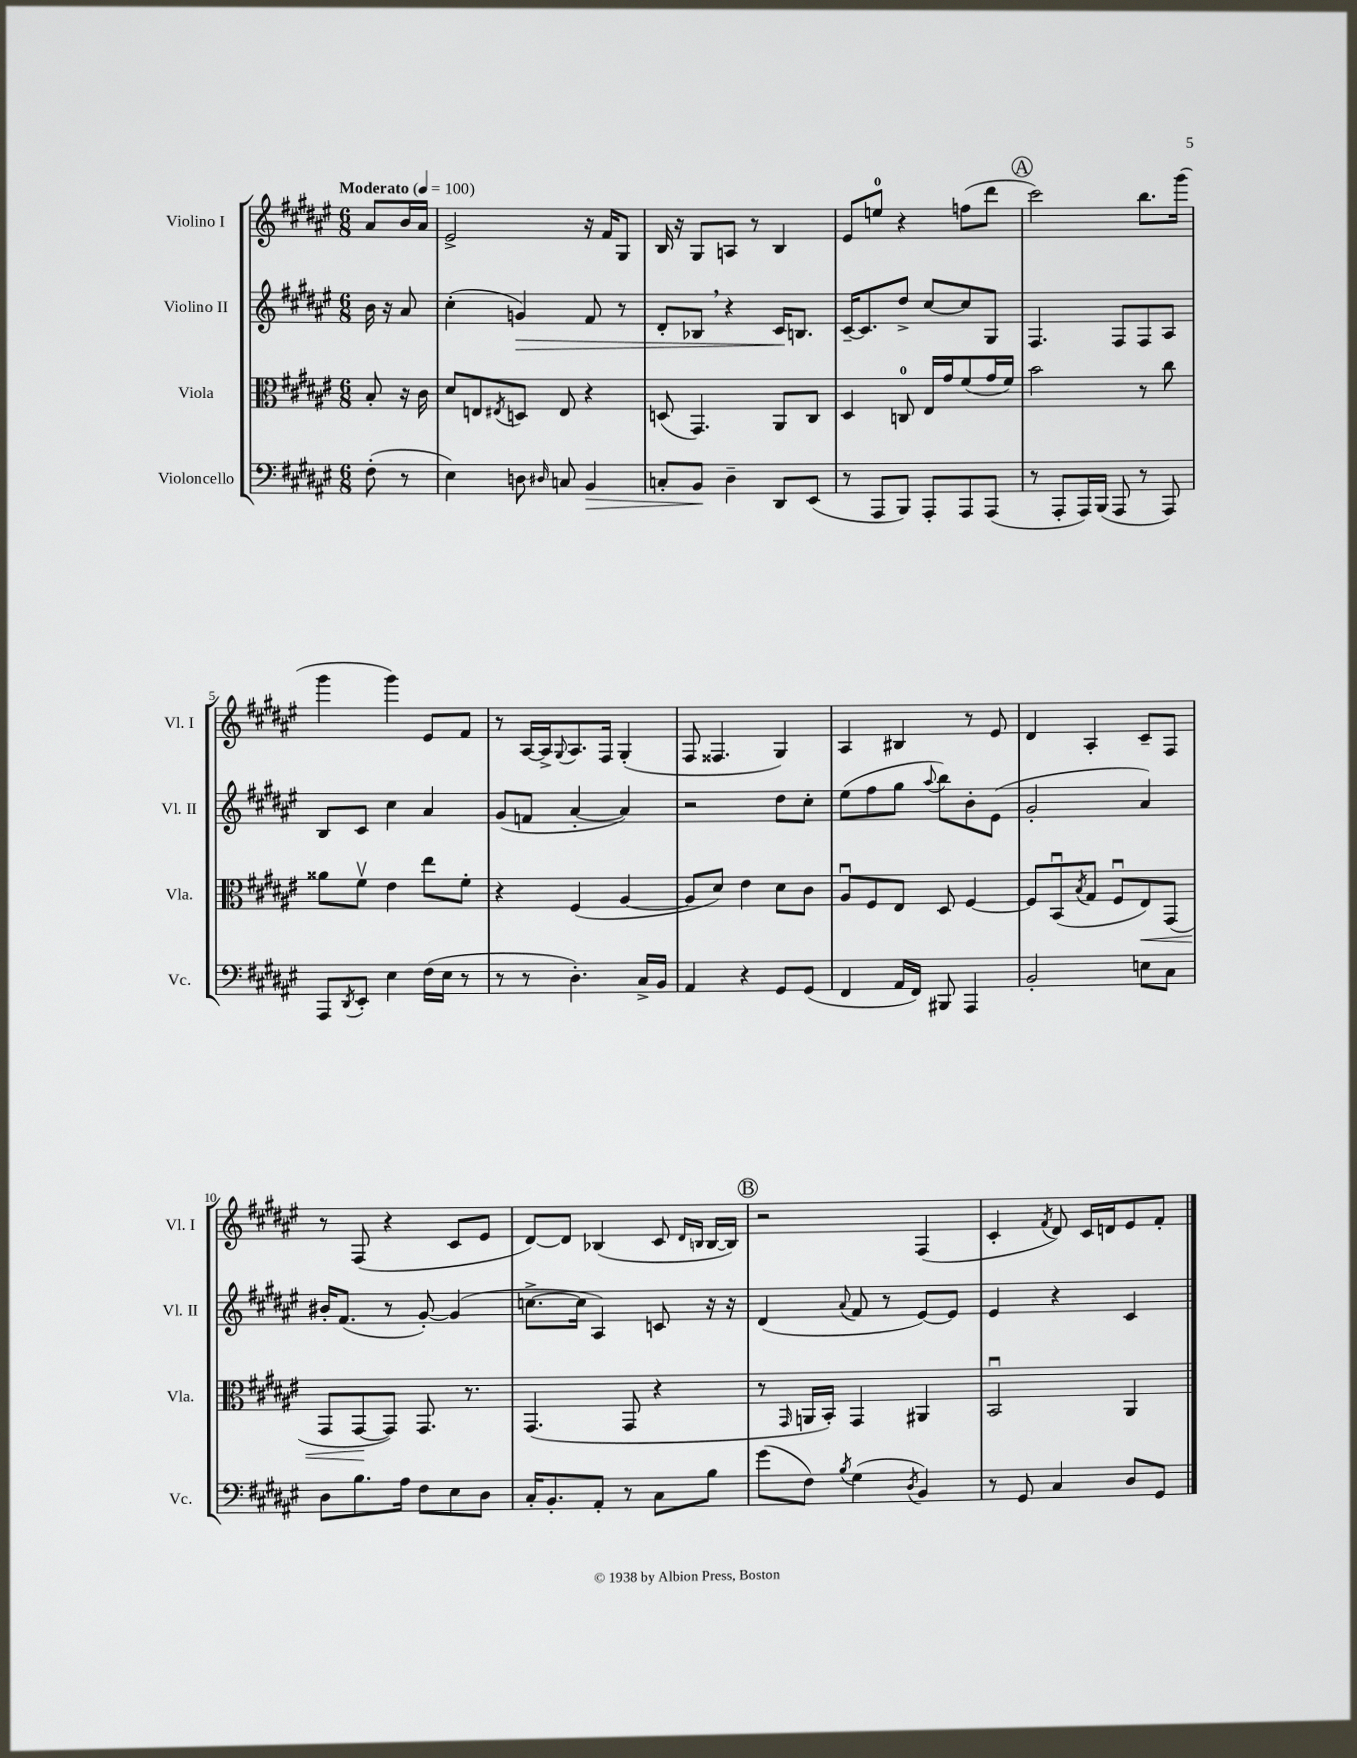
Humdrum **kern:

**kern	**dynam	**kern	**dynam	**kern	**dynam	**kern
*part4	*part4	*part3	*part3	*part2	*part2	*part1
*staff4	*staff4	*staff3	*staff3	*staff2	*staff2	*staff1
*I"Violoncello	*	*I"Viola	*	*I"Violino II	*	*I"Violino I
*I'Vc.	*	*I'Vla.	*	*I'Vl. II	*	*I'Vl. I
*clefF4	*	*clefC3	*	*clefG2	*	*clefG2
*k[f#c#g#d#a#e#]	*	*k[f#c#g#d#a#e#]	*	*k[f#c#g#d#a#e#]	*	*k[f#c#g#d#a#e#]
*M6/8	*	*M6/8	*	*M6/8	*	*M6/8
*MM100	*	*MM100	*	*MM100	*	*MM100
=	=	=	=	=	=	=
!	!	!	!	!	!	!LO:TX:a:B:t=Moderato
(8F#'\	.	8B'/	.	16b\	.	8a#/L
.	.	.	.	16r	.	.
8r	.	16r	.	8a#/	.	16b/L
.	.	16c#\	.	.	.	16a#/JJ
=1	=1	=1	=1	=1	=1	=1
4E#\)	.	8d#/L	.	(4cc#'\	.	2e#^/
.	.	8En/	.	.	.	.
.	.	8qE#X/	.	.	.	.
!	!	!	!	!	!LO:HP:b	!
8Dn\	.	8Dn/J	.	4gn/)	>	.
16qqD#X/	.	.	.	.	.	.
8Cn/	.	8E#/	.	.	.	.
!	!LO:HP:b	!	!	!	!	!
4BB/	>	4r	.	8f#/	.	16r
.	.	.	.	.	.	16f#/KL
.	.	.	.	8r	.	8G#/J
=2	=2	=2	=2	=2	=2	=2
8Cn'/L	.	(8Dn/	.	8d#'/L	.	16B/
.	.	.	.	.	.	16r
8BB/J	.	4.GG#/)	.	8B-X,/J	.	8G#/L
4D#~\	]	.	.	4r	.	8An/J
.	.	.	.	.	.	8r
8DD#/L	.	8AA#/L	.	16c#/KL	.	4B/
.	.	.	.	8.Bn/J	]	.
(8EE#/J	.	8C#/J	.	.	.	.
=3	=3	=3	=3	=3	=3	=3
8r	.	4D#/	.	[16c#~/KL	.	8e#/L
.	.	.	.	8.c#/]	.	.
8AAA#/L	.	.	.	.	.	8een/J
8BBB/J)	.	8Cn/	.	8dd#^/J	.	4r
8AAA#'/L	.	16E#/LL	.	[8cc#/L	.	.
.	.	16g#/J	.	.	.	.
8AAA#/	.	(8f#/	.	8cc#/]	.	(8ffn\L
(8AAA#/J	.	16g#/L	.	8G#/J	.	8ddd#\J
.	.	16f#/JJ)	.	.	.	.
!!LO:REH:place=s1:t=A
=4	=4	=4	=4	=4	=4	=4
8r	.	2b\	.	4.F#/	.	2ccc#\)
8AAA#'/L	.	.	.	.	.	.
16AAA#/L)	.	.	.	.	.	.
(16BBB/JJ	.	.	.	.	.	.
8AAA#/	.	.	.	8F#/L	.	.
8r	.	8r	.	8F#/	.	8.bb\L
8AAA#/)	.	8cc#\	.	8A#/J	.	.
.	.	.	.	.	.	(16ggg#\Jk
!!LO:LB:g=z
=5	=5	=5	=5	=5	=5	=5
8AAA#/L	.	8a##X\L	.	8B/L	.	4ggg#\
8qDD#/	.	.	.	.	.	.
8EE#'/J	.	8f#v\J	.	8c#/J	.	.
4E#\	.	4e#\	.	4cc#\	.	4ggg#\)
(16F#\LL	.	8ee#\L	.	4a#/	.	8e#/L
16E#\JJ	.	.	.	.	.	.
8r	.	8f#'\J	.	.	.	8f#/J
=6	=6	=6	=6	=6	=6	=6
8r	.	4r	.	(8g#/L	.	8r
8r	.	.	.	8fn/J	.	[16A#/LL
.	.	.	.	.	.	16A#^/J]
.	.	.	.	.	.	8qqG#/
4.D#'\)	.	(4F#/	.	[4a#'/	.	8.A#/
.	.	.	.	.	.	16F#/Jk
.	.	[4A#/	.	4a#/])	.	(4G#'/
16C#^/LL	.	.	.	.	.	.
16BB/JJ	.	.	.	.	.	.
=7	=7	=7	=7	=7	=7	=7
4AA#/	.	8A#/L]	.	2r	.	8F#/
.	.	8d#/J)	.	.	.	4.F##X/
4r	.	4e#\	.	.	.	.
8GG#/L	.	8d#\L	.	8dd#\L	.	4G#/)
(8GG#/J	.	8c#\J	.	8cc#'\J	.	.
=8	=8	=8	=8	=8	=8	=8
4FF#/	.	8A#u/L	.	(8ee#\L	.	4A#/
.	.	8F#/	.	8ff#\	.	.
16AA#/LL	.	8E#/J	.	8gg#\J	.	4B#X/
16FF#/JJ)	.	.	.	.	.	.
.	.	.	.	8qqaa#/	.	.
8BBB#X/	.	8D#/	.	8bb\L)	.	.
4AAA#/	.	[4F#/	.	8b'\	.	8r
.	.	.	.	(8e#\J	.	8e#/
=9	=9	=9	=9	=9	=9	=9
2BB'/	.	8F#/L]	.	2g#'/	.	4d#/
.	.	(8BBu/	.	.	.	.
.	.	8qB/	.	.	.	.
.	.	8G#/J	.	.	.	4A#'/
.	.	8F#u/L	.	.	.	.
!	!	!	!LO:HP:b	!	!	!
8En\L	.	8E#/)	<	4a#/)	.	8c#~/L
8C#\J	.	(8GG#/J	.	.	.	8F#/J
!!LO:LB:g=z
=10	=10	=10	=10	=10	=10	=10
8D#\L	.	8GG#/L	.	16b#X'/KL	.	8r
.	.	.	.	(8.f#/J	.	.
8.B\	.	[8GG#/	.	.	.	(8F#/
.	.	8GG#/J])	[	8r	.	4r
16A#\Jk	.	.	.	.	.	.
8F#\L	.	8.GG#/	.	[8g#'/)	.	.
8E#\	.	.	.	(4g#/]	.	8c#/L
.	.	8.r	.	.	.	.
8D#\J	.	.	.	.	.	8e#/J
=11	=11	=11	=11	=11	=11	=11
16C#'/KL	.	(4.GG#/	.	[8.ccn^\L	.	[8d#/L)
8.BB'/	.	.	.	.	.	.
.	.	.	.	.	.	8d#/J]
.	.	.	.	16cc\Jk]	.	.
8AA#'/J	.	.	.	4A#/)	.	(4B-X/
8r	.	8GG#/	.	.	.	.
8C#\L	.	4r	.	8cn/	.	8c#/
.	.	.	.	.	.	16qqd#/LL
.	.	.	.	.	.	16qqBn/JJ
8B\J	.	.	.	16r	.	[16B/LL
.	.	.	.	16r	.	16B/JJ])
!!LO:REH:place=s1:t=B
=12	=12	=12	=12	=12	=12	=12
(8g#\L	.	8r	.	(4d#/	.	2r
.	.	16qqGG#/	.	.	.	.
8F#\J)	.	16AAn/LL	.	.	.	.
.	.	16BB'/JJ)	.	.	.	.
8qB/	.	.	.	8qqa#/	.	.
(4G#\	.	4GG#/	.	8f#/	.	.
.	.	.	.	8r	.	.
8qD#/	.	.	.	.	.	.
4BB/)	.	4AA#X/	.	[8e#/L)	.	(4F#/
.	.	.	.	8e#/J]	.	.
=13	=13	=13	=13	=13	=13	=13
8r	.	2BBu/	.	4e#/	.	4c#'/
8GG#/	.	.	.	.	.	.
.	.	.	.	.	.	8qf#/
4C#/	.	.	.	4r	.	8d#/)
.	.	.	.	.	.	16c#/LL
.	.	.	.	.	.	16dn/J
8D#/L	.	4AA#/	.	4c#/	.	8e#/
8GG#/J	.	.	.	.	.	8f#'/J
==	==	==	==	==	==	==
*-	*-	*-	*-	*-	*-	*-
